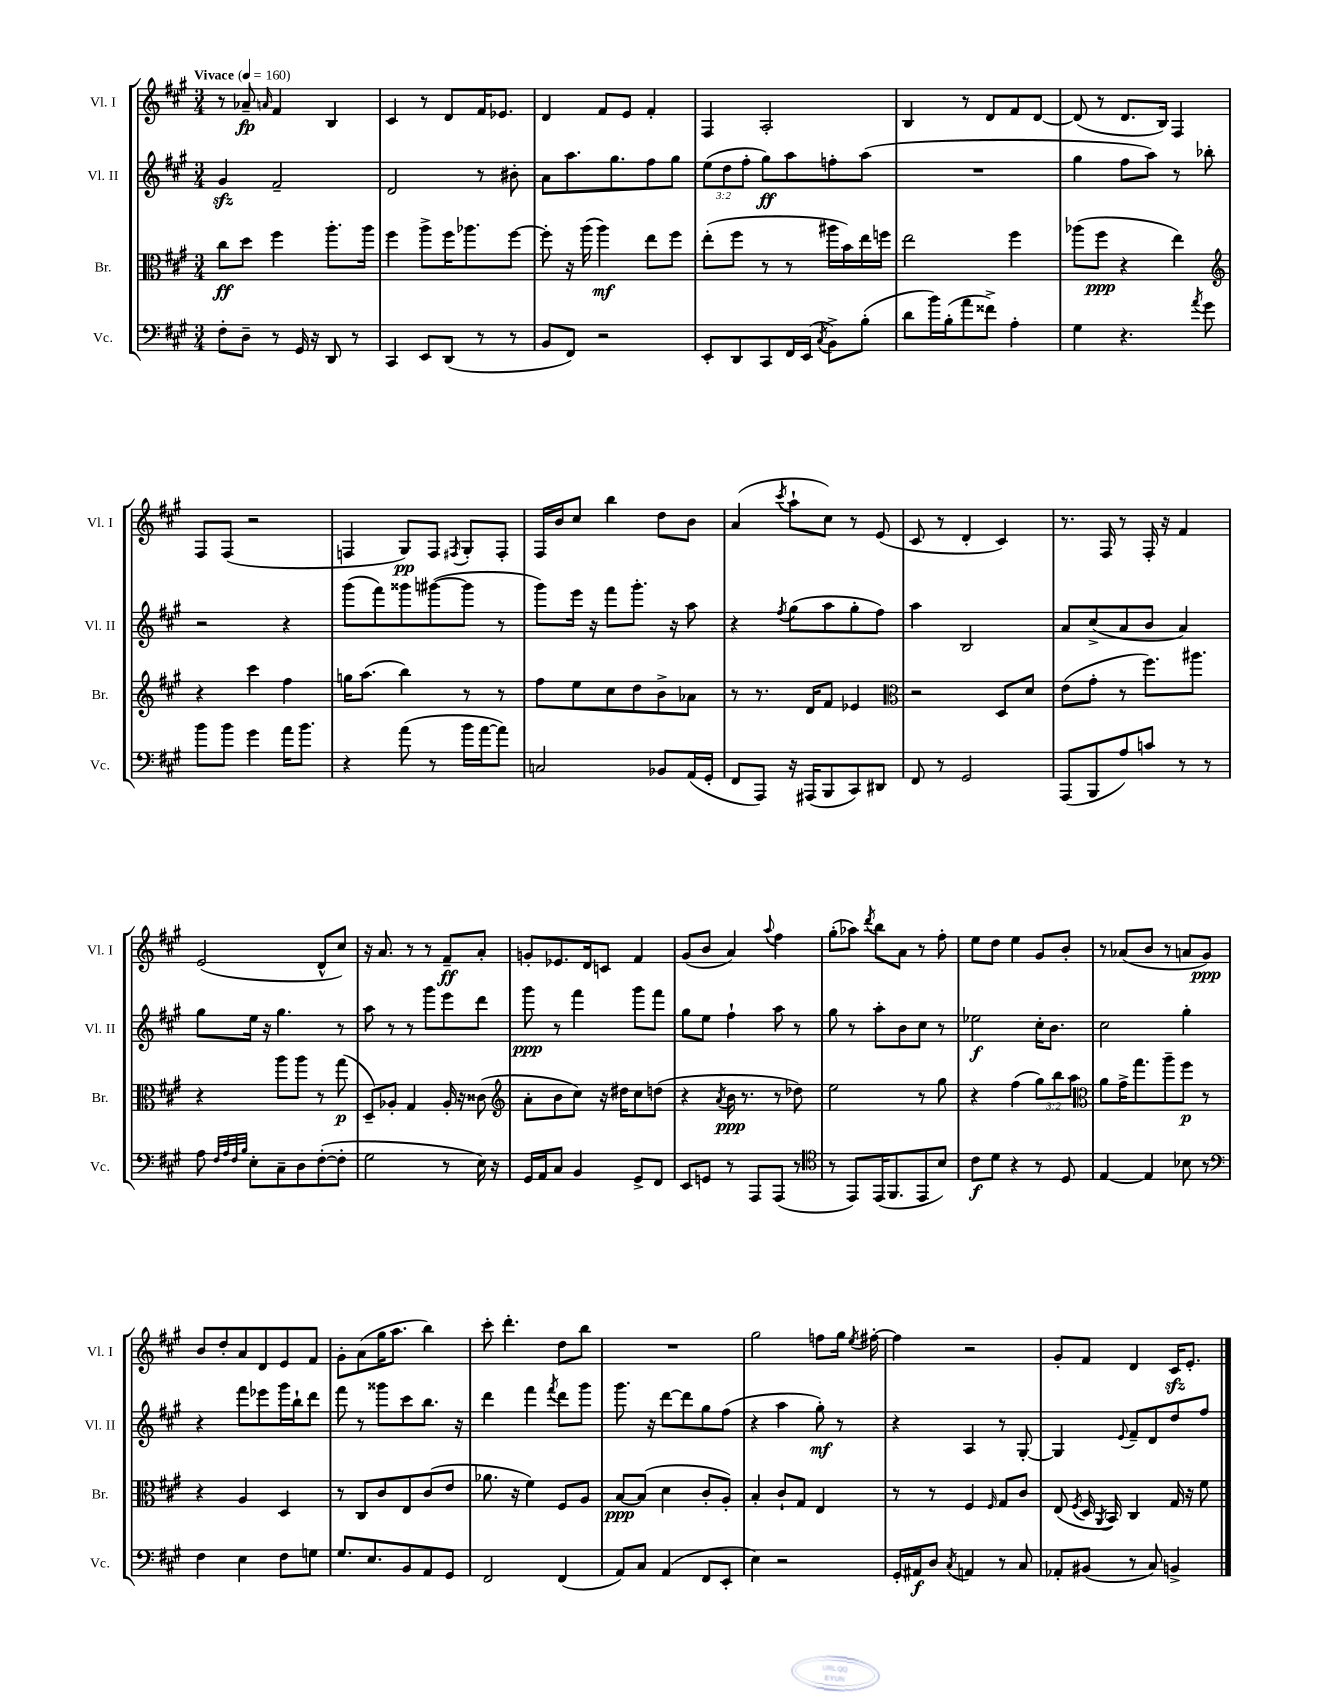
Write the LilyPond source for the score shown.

<<
\new StaffGroup <<
\new Staff = "s0" \with { instrumentName = "Vl. I" shortInstrumentName = "Vl. I" } {
    \clef treble \key a \major \numericTimeSignature \time 3/4 \tempo "Vivace" 4 = 160
    \autoBeamOff r8 aes'8--\fp \grace { a'16 } fis'4 b4 |
    cis'4 r8 d'8[ fis'16 ees'8.] |
    d'4 fis'8[ e'8] fis'4-. |
    fis4 a2-. |
    b4 r8 d'8[ fis'8 d'8]~ |
    d'8( r8 d'8.[ b16]) fis4 |
    fis8[ fis8]( r2 |
    f4 gis8[\pp) f8] \acciaccatura { fis8 } gis8[-. fis8]-. |
    fis16[ b'16 cis''8] b''4 d''8[ b'8] |
    a'4( \acciaccatura { cis'''8 } a''8[-! cis''8]) r8 e'8( |
    cis'8 r8 d'4-. cis'4) |
    r8. fis16 r8 fis16-. r16 fis'4 |
    e'2( d'8[-^ cis''8]) |
    r16 a'8. r8 r8 fis'8[--\ff a'8]-. |
    g'8[-. ees'8. d'16 c'8] fis'4 |
    gis'8[( b'8] a'4) \appoggiatura { a''8 } fis''4 |
    gis''8[-.( aes''8]) \acciaccatura { d'''8 } b''8[ a'8] r8 fis''8-. |
    e''8[ d''8] e''4 gis'8[ b'8]-. |
    r8 aes'8[( b'8] r8 a'8[ gis'8]\ppp) |
    b'8[ d''8-. a'8 d'8 e'8 fis'8] |
    gis'8[-. a'8( gis''16 a''8.] b''4) |
    cis'''8-. d'''4.-. d''8[ b''8] |
    R2. |
    gis''2 f''8[ gis''16] \acciaccatura { e''8 } fis''16~-. |
    fis''4 r2 |
    gis'8[-. fis'8] d'4 cis'16[\sfz e'8.]-. \bar "|." |
}
\new Staff = "s1" \with { instrumentName = "Vl. II" shortInstrumentName = "Vl. II" } {
    \clef treble \key a \major \numericTimeSignature \time 3/4 \override Staff.TupletNumber.text = #tuplet-number::calc-fraction-text
    \autoBeamOff gis'4\sfz fis'2-- |
    d'2 r8 bis'8-. |
    a'8[ a''8. gis''8. fis''8 gis''8] |
    \tuplet 3/2 { e''8[( d''8 fis''8]-. } gis''8[\ff) a''8 f''8-. a''8]( |
    R2. |
    gis''4 fis''8[ a''8]) r8 bes''8-. |
    r2 r4 |
    gis'''8[( fis'''8) gisis'''8 gis'''8~( gis'''8] r8 |
    gis'''8[) e'''16] r16 fis'''8[ gis'''8.]-. r16 a''8 |
    r4 \acciaccatura { fis''8 } gis''8[( a''8 gis''8-. fis''8]) |
    a''4 b2 |
    a'8[ cis''8->( a'8 b'8] a'4) |
    gis''8[ e''16] r16 gis''4. r8 |
    a''8 r8 r8 gis'''8[ e'''8 d'''8] |
    gis'''8\ppp r8 fis'''4 gis'''8[ fis'''8] |
    gis''8[ e''8] fis''4-! a''8 r8 |
    gis''8 r8 a''8[-. b'8 cis''8] r8 |
    ees''2\f cis''16[-. b'8.] |
    cis''2 gis''4-. |
    r4 fis'''8[ ees'''8 gis'''16 b''16-! d'''8] |
    fis'''8 r8 gisis'''8[ cis'''8 b''8.] r16 |
    d'''4 fis'''4 \acciaccatura { fis'''8 } d'''8[ gis'''8] |
    gis'''8. r16 d'''8[~ d'''8 gis''8 fis''8]( |
    r4 a''4 gis''8-.\mf) r8 |
    r4 a4 r8 gis8~-. |
    gis4 \appoggiatura { e'8 } fis'8[-- d'8 d''8 fis''8] \bar "|." |
}
\new Staff = "s2" \with { instrumentName = "Br." shortInstrumentName = "Br." } {
    \clef alto \key a \major \numericTimeSignature \time 3/4 \override Staff.TupletNumber.text = #tuplet-number::calc-fraction-text
    \autoBeamOff cis''8[\ff d''8] fis''4 a''8.[-. a''16] |
    fis''4 a''8[-> fis''16 aes''8. fis''8]~ |
    fis''8-. r16 a''16( a''4\mf) e''8[ fis''8] |
    e''8[-.( fis''8] r8 r8 ais''16[ b'16) e''16 f''16] |
    e''2 fis''4 |
    aes''8[( fis''8]\ppp r4 e''4) |
    \clef treble r4 cis'''4 fis''4 |
    g''16[ a''8.]( b''4) r8 r8 |
    fis''8[ e''8 cis''8 d''8 b'8-> aes'8] |
    r8 r8. d'16[ fis'8] ees'4 |
    \clef alto r2 d8[ d'8] |
    e'8[( gis'8]-. r8 fis''8.[) ais''8.] |
    r4 a''8[ a''8] r8 gis''8\p( |
    d8[--) aes8]-. gis4 aes16-. r16 cisis'8( |
    \clef treble a'8[-. b'8 cis''8]) r16 dis''16[ cis''8 d''8]( |
    r4 \acciaccatura { a'8 } b'16\ppp r8. r8 des''8) |
    e''2 r8 gis''8 |
    r4 fis''4( \tuplet 3/2 { gis''8[) b''8 a''8] } |
    \clef alto a'8[ gis'16-> gis''8. a''8-- fis''8]\p r8 |
    r4 a4 d4 |
    r8 cis8[ cis'8 e8 cis'8( e'8] |
    aes'8. r16 fis'4) fis8[ a8] |
    b8[~\ppp b8]( d'4 cis'8[-. a8]-.) |
    b4-. cis'8[-! gis8] e4 |
    r8 r8 fis4 \grace { fis16 } gis8[ cis'8] |
    e8( \acciaccatura { fis8 } d16 \acciaccatura { a,8 } b,16) cis4 gis16 r16 fis'8 \bar "|." |
}
\new Staff = "s3" \with { instrumentName = "Vc." shortInstrumentName = "Vc." } {
    \clef bass \key a \major \numericTimeSignature \time 3/4
    \autoBeamOff fis8[-. d8]-- r8 gis,16 r16 d,8 r8 |
    cis,4 e,8[ d,8]( r8 r8 |
    b,8[ fis,8]) r2 |
    e,8[-. d,8 cis,8 fis,16 e,16]( \acciaccatura { cis8 } b,8[->) b8]-.( |
    d'8[ b'16) b16-.( a'8 fisis'8]->) a4-. |
    gis4 r4. \acciaccatura { a'8 } gis'8 |
    b'8[ b'8] gis'4 a'16[ b'8.] |
    r4 a'8( r8 b'16[ a'16~ a'8]) |
    c2 bes,8[ a,16( gis,16]-. |
    fis,8[ a,,8]) r16 ais,,16[( b,,8 cis,8) dis,8] |
    fis,8 r8 gis,2 |
    a,,8[( b,,8 a8) c'8] r8 r8 |
    a8 \grace { fis32[ a32 fis32 b32] } e8[-. cis8-- d8 fis8~-.( fis8]-. |
    gis2 r8 e16) r16 |
    gis,16[ a,16 cis8] b,4 gis,8[-> fis,8] |
    e,8[ g,8] r8 a,,8[ a,,8]( r8 |
    \clef tenor r8 e,8[) e,16( fis,8. e,8 b8]) |
    cis'8[\f d'8] r4 r8 d8 |
    e4~ e4 bes8 r8 |
    \clef bass fis4 e4 fis8[ g8] |
    gis8.[ e8. b,8 a,8 gis,8] |
    fis,2 fis,4( |
    a,8[) cis8] a,4( fis,8[ e,8]-. |
    e4) r2 |
    gis,16[-. ais,16\f d8] \acciaccatura { cis8 } a,4 r8 cis8 |
    aes,8[-. bis,8]( r8 cis8) b,4-> \bar "|." |
}
>>
>>
\layout { \context { \Score \remove "Bar_number_engraver" } }
